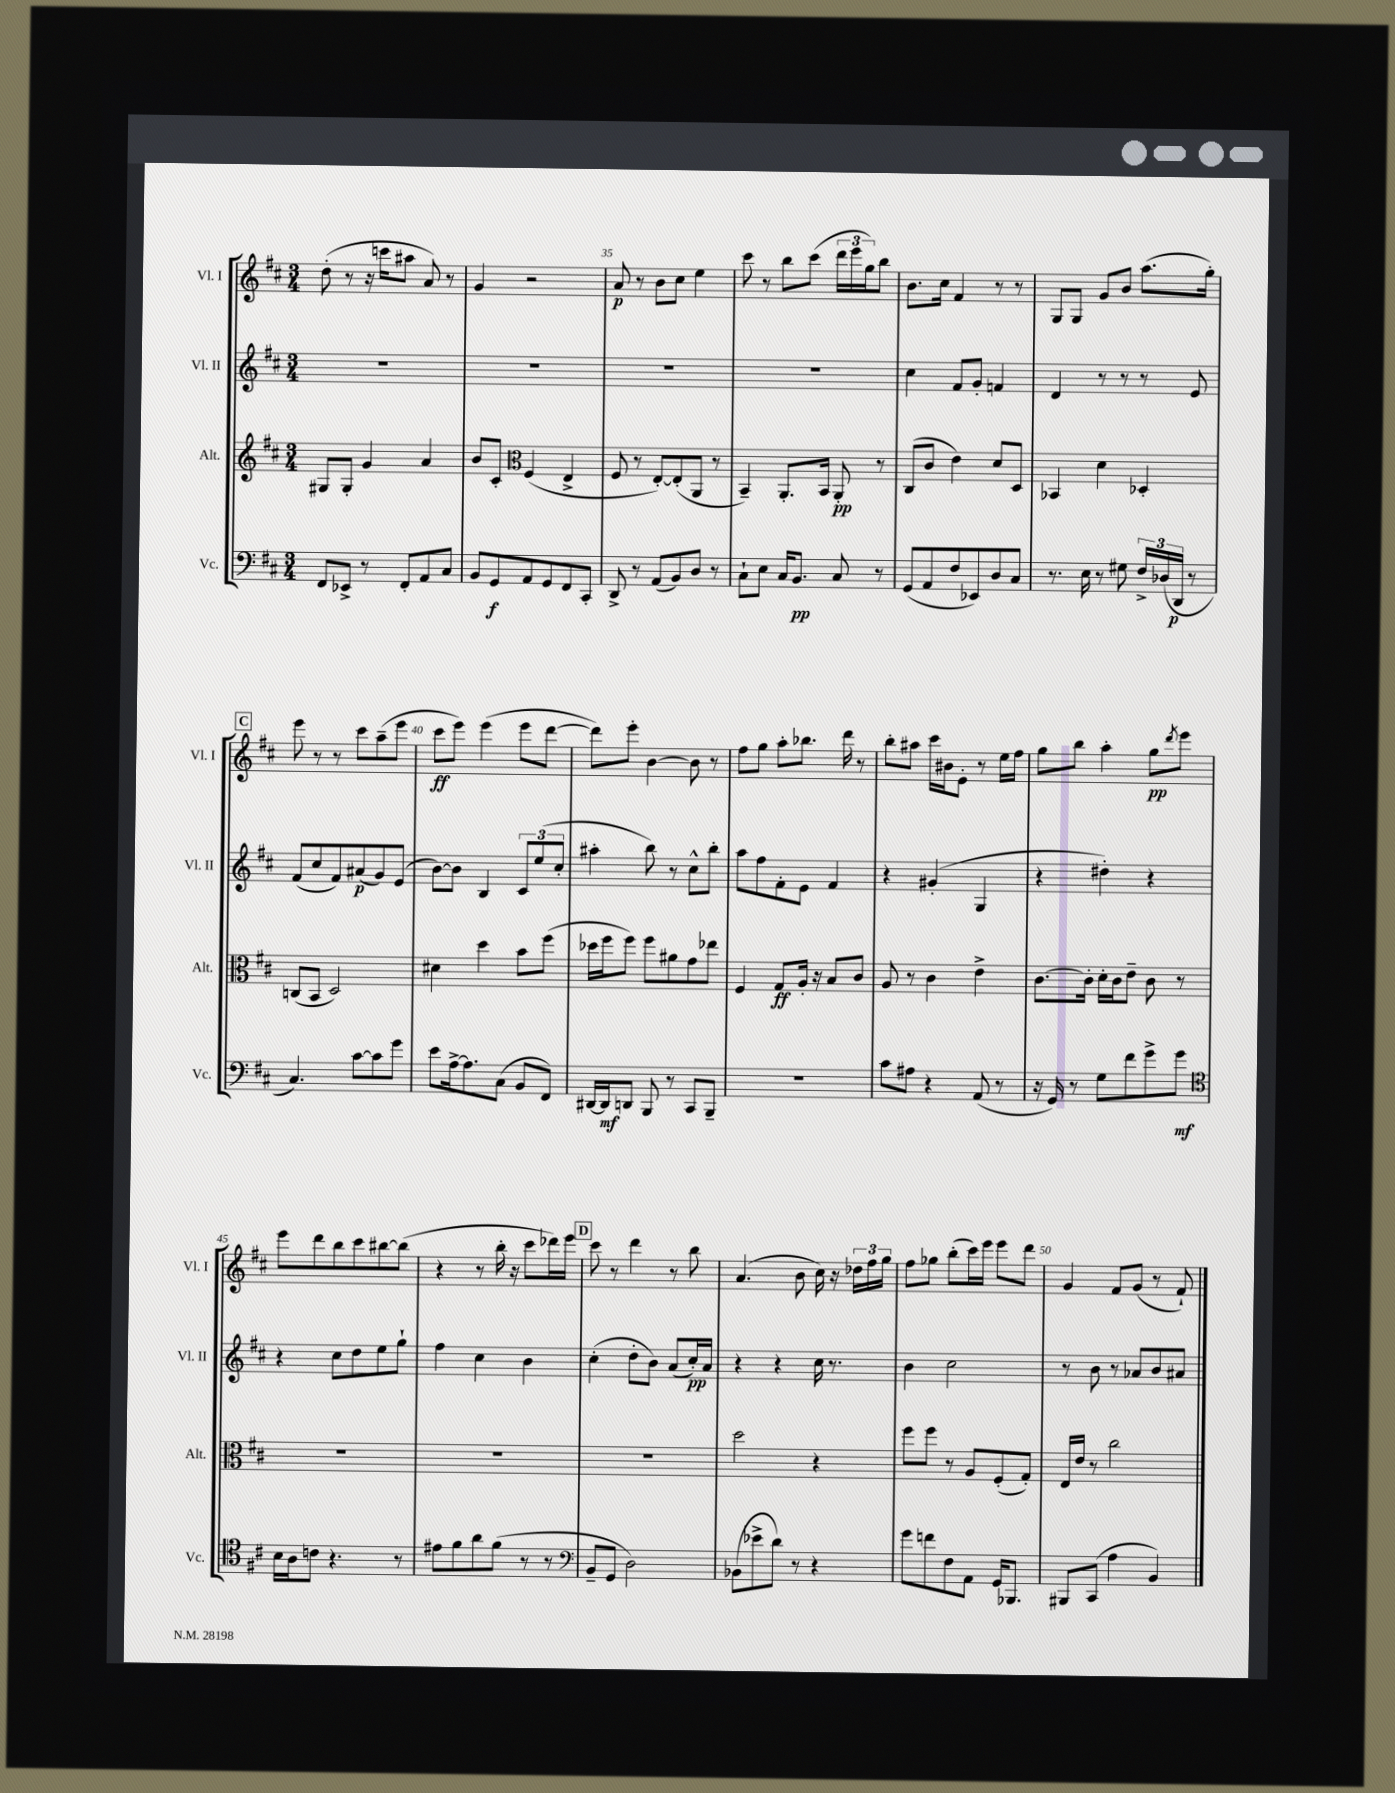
<<
\new StaffGroup <<
\new Staff = "s0" \with { instrumentName = "Vl. I" shortInstrumentName = "Vl. I" } {
    \clef treble \key d \major \numericTimeSignature \time 3/4
    d''8-.( r8 r16 c'''16 ais''8 a'8) r8 |
    g'4 r2 |
    a'8\p r8 b'8 cis''8 e''4 |
    cis'''8 r8 b''8 cis'''8( \tuplet 3/2 { d'''16 e'''16 g''16) } b''8 |
    b'8. cis''16 fis'4 r8 r8 |
    g8 g8 g'8 b'8 a''8.( g''16-.) |
    \mark \markup { \box "C" } e'''8 r8 r8 cis'''8 a''8--( e'''8 |
    cis'''8\ff e'''8) e'''4( e'''8 d'''8~ |
    d'''8) e'''8-. b'4~ b'8 r8 |
    fis''8 g''8 a''8-. bes''8. d'''16 r8 |
    b''8-. ais''8 cis'''16 bis'16 e'8-. r8 e''16 fis''16 |
    g''8 b''8 a''4-. g''8\pp \acciaccatura { d'''8 } e'''8 |
    e'''8 d'''8 b''8 cis'''8 bis''8~ bis''8( |
    r4 r8 b''16-. r16 cis'''8 des'''16) e'''16 |
    \mark \markup { \box "D" } cis'''8 r8 d'''4 r8 b''8 |
    a'4.( b'8 cis''16) r16 \tuplet 3/2 { des''16 fis''16 g''16 } |
    fis''8 ges''8 b''8-.( cis'''16) e'''16 e'''8 d'''8 |
    g'4 fis'8 g'8( r8 fis'8-!) \bar "|." |
}
\new Staff = "s1" \with { instrumentName = "Vl. II" shortInstrumentName = "Vl. II" } {
    \clef treble \key d \major \numericTimeSignature \time 3/4
    R2. |
    R2. |
    R2. |
    R2. |
    cis''4 fis'8 g'8-. f'4 |
    d'4 r8 r8 r8 e'8 |
    \mark \markup { \box "C" } fis'8( cis''8 fis'8) ais'8\p( g'8) e'8( |
    b'8~) b'8 b4 \tuplet 3/2 { cis'8 e''8( cis''8-. } |
    ais''4-. b''8) r8 cis''8-^ b''8-. |
    a''8 fis''8 fis'8-. e'8 fis'4 |
    r4 gis'4-.( g4 |
    r4 dis''4-.) r4 |
    r4 cis''8 d''8 e''8 g''8-! |
    fis''4 cis''4 b'4 |
    \mark \markup { \box "D" } cis''4-.( d''8-. b'8) a'8( cis''16-.\pp) a'16 |
    r4 r4 cis''16 r8. |
    b'4 cis''2 |
    r8 b'8 r8 aes'8 b'8 ais'8 \bar "|." |
}
\new Staff = "s2" \with { instrumentName = "Alt." shortInstrumentName = "Alt." } {
    \clef treble \key d \major \numericTimeSignature \time 3/4
    gis8 gis8-. g'4 a'4 |
    b'8 cis'8-. \clef alto fis4( e4-> |
    fis8 r8 e8~-.) e8-.( a,8 r8 |
    b,4--) a,8.-. b,16 a,8-.\pp r8 |
    cis8( cis'8 e'4) d'8 d8 |
    bes,4 d'4 des4-. |
    \mark \markup { \box "C" } c8( b,8 d2) |
    dis'4 d''4 b'8 fis''8( |
    des''16 fis''16 fis''8) fis''8 ais'8 g'8 ees''8 |
    fis4 g8\ff a16-. r16 b8 cis'8 |
    a8 r8 cis'4 e'4-> |
    cis'8.~ cis'16-. d'16-. cis'16 e'8-- cis'8 r8 |
    R2. |
    R2. |
    \mark \markup { \box "D" } R2. |
    d''2 r4 |
    fis''8 fis''8 r8 a8 fis8-.( g8-.) |
    e16 e'16 r8 cis''2 \bar "|." |
}
\new Staff = "s3" \with { instrumentName = "Vc." shortInstrumentName = "Vc." } {
    \clef bass \key d \major \numericTimeSignature \time 3/4
    fis,8 ees,8-> r8 fis,8-. a,8 cis8 |
    b,8 g,8\f a,8 g,8 fis,8 cis,8-. |
    d,8-> r8 a,8( b,8) d8 r8 |
    cis8-! e8 cis16 b,8.\pp cis8 r8 |
    g,8( a,8 fis8 ees,8) d8 cis8 |
    r8. e16 r8 gis8 \tuplet 3/2 { fis16-> des16( d,16\p } r8 |
    \mark \markup { \box "C" } cis4.) cis'8~ cis'8 g'8 |
    e'8 a16~-> a8. cis8( b,8 fis,8) |
    dis,16~ dis,16\mf d,8 b,,8 r8 cis,8 b,,8-- |
    R2. |
    cis'8 ais8 r4 a,8( r8 |
    r16 g,16) r8 g8 fis'8 g'8-> g'8\mf |
    \clef tenor b16 a16 c'8 r4. r8 |
    eis'8 fis'8 a'8 fis'8( r8 r8 |
    \mark \markup { \box "D" } \clef bass b,8-- g,8 d2) |
    bes,8( ees'8-> d'8) r8 r4 |
    g'8 f'8 fis8 a,8 g,16 bes,,8. |
    bis,,8 cis,8( a4 b,4) \bar "|." |
}
>>
>>
\layout { \context { \Score currentBarNumber = #33 \override BarNumber.break-visibility = ##(#f #t #t) barNumberVisibility = #(every-nth-bar-number-visible 5) } }
